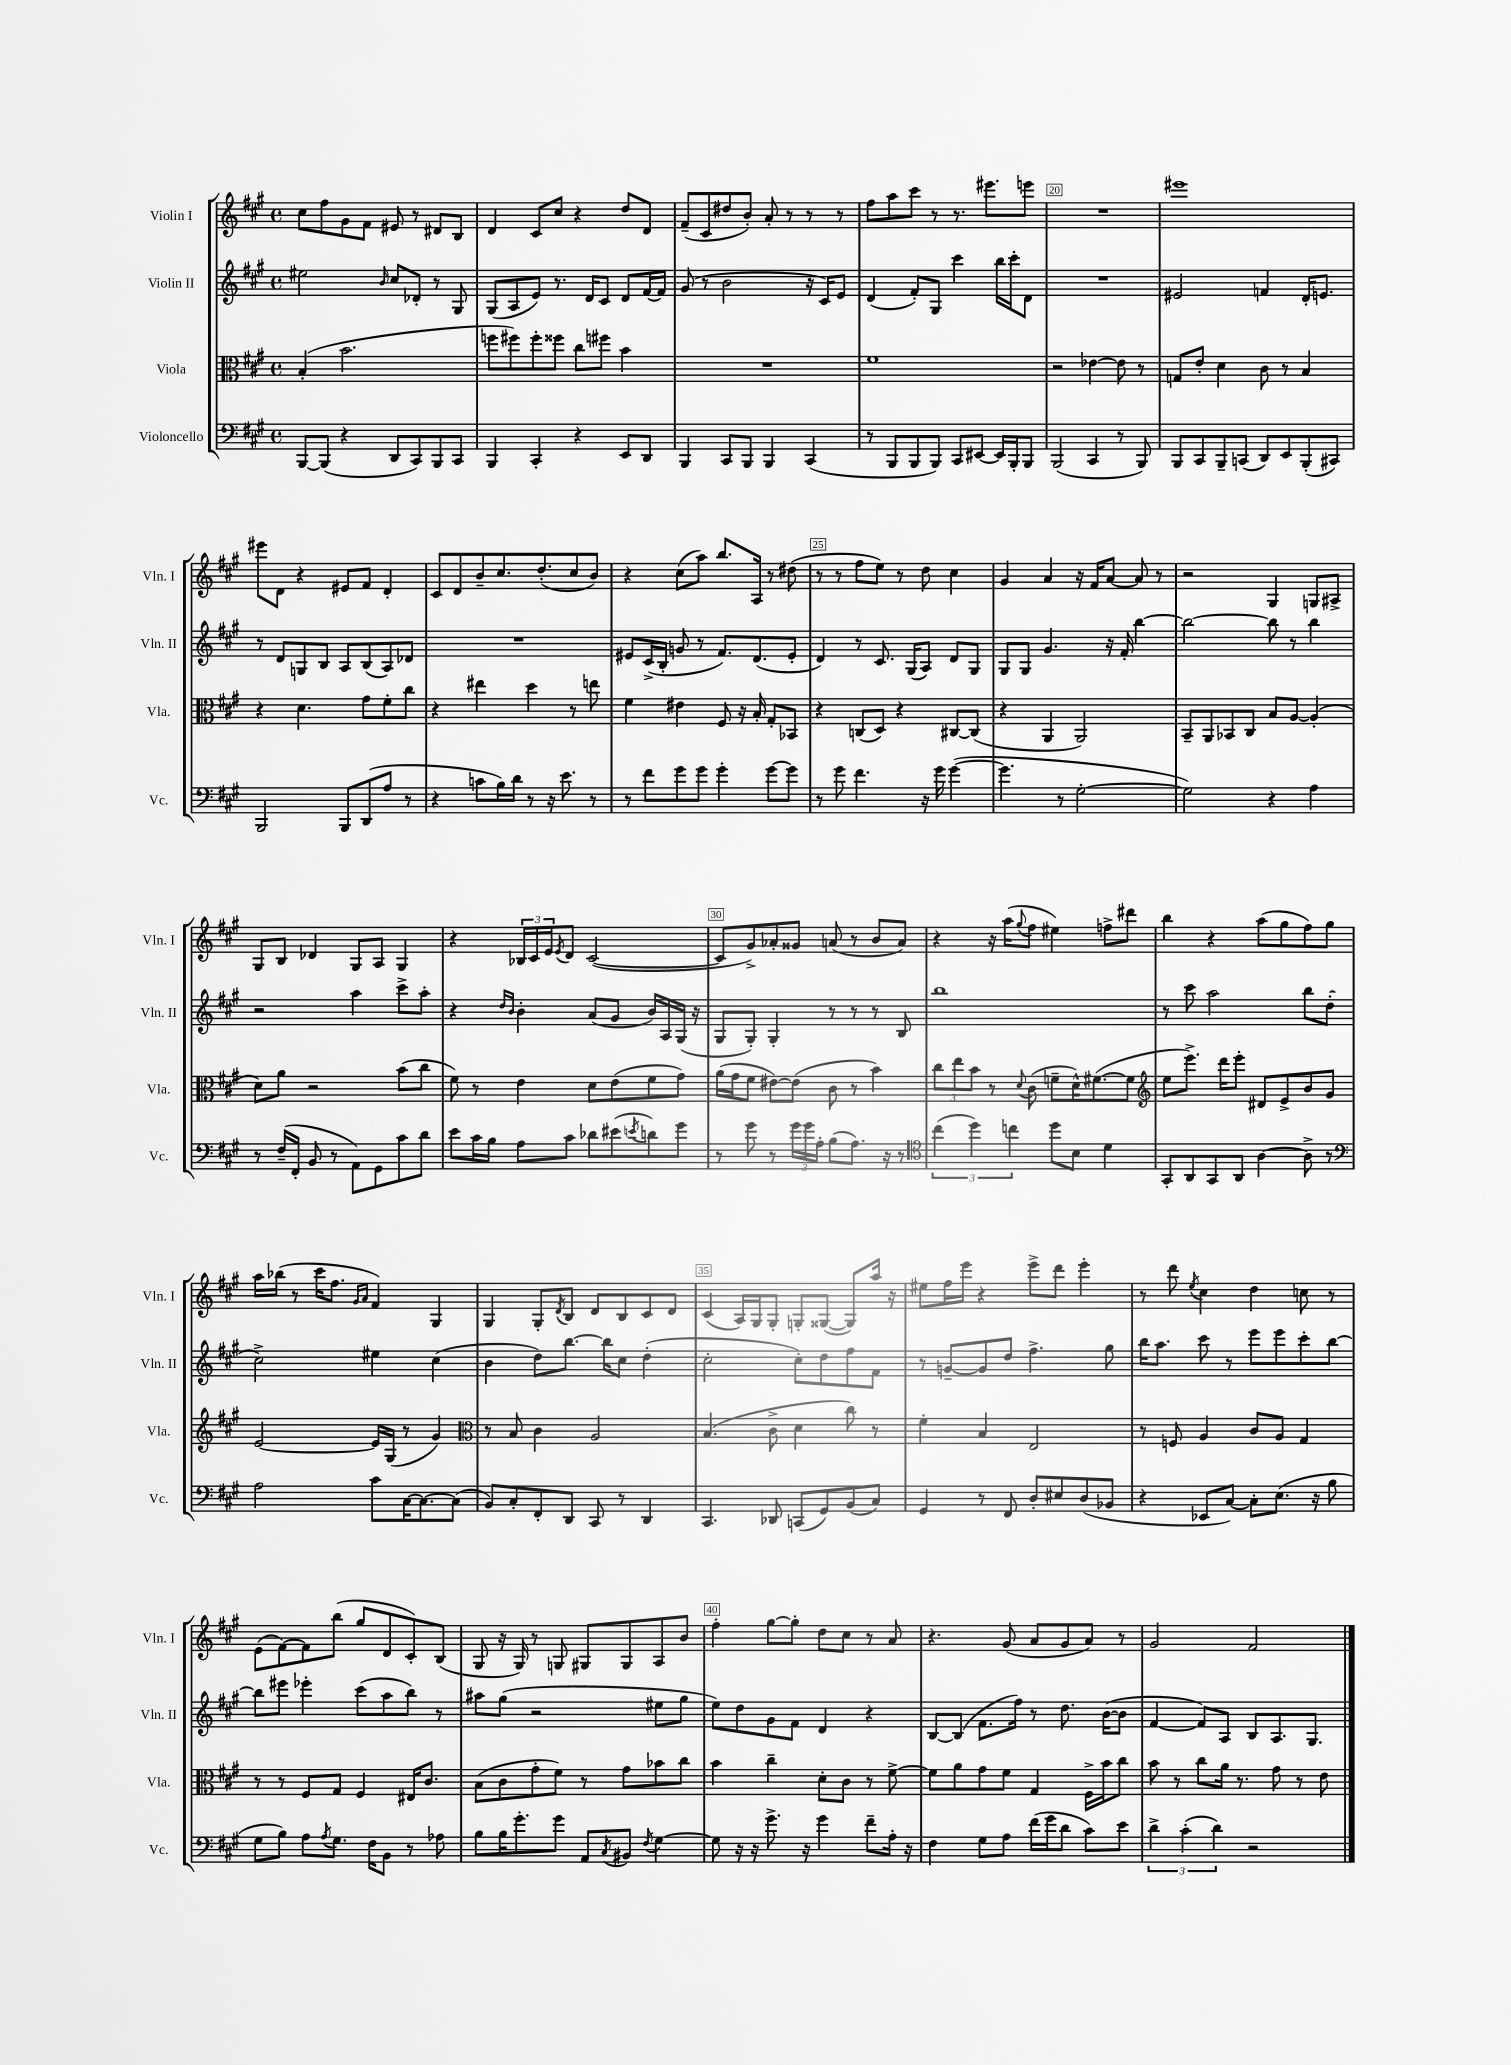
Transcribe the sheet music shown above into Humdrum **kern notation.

**kern	**kern	**kern	**kern
*part4	*part3	*part2	*part1
*staff4	*staff3	*staff2	*staff1
*I"Violoncello	*I"Viola	*I"Violin II	*I"Violin I
*I'Vc.	*I'Vla.	*I'Vln. II	*I'Vln. I
*clefF4	*clefC3	*clefG2	*clefG2
*k[f#c#g#]	*k[f#c#g#]	*k[f#c#g#]	*k[f#c#g#]
*M4/4	*M4/4	*M4/4	*M4/4
*met(c)	*met(c)	*met(c)	*met(c)
=16	=16	=16	=16
[8BBB/L	(4B'/	2ee#X\	8cc#\L
(8BBB/J]	.	.	8ff#\
4r	2.b\	.	8g#\
.	.	.	8f#\J
.	.	16qqb/	.
8DD/L	.	8cc#/L	8e#X/
8CC#/)	.	8d-X'/J	8r
8BBB/	.	8r	8d#X/L
8CC#/J	.	8G#/	8B/J
=17	=17	=17	=17
4BBB/	8ffn\L	(8G#/L	4d/
.	8ff#X\)	8A/	.
4CC#'/	8ff#'\	8e/J)	8c#/L
.	8ff##X\J	8.r	8cc#/J
4r	8cc#\L	.	4r
.	.	16d/KL	.
.	8ff#X\J	8c#/J	.
8EE/L	4b\	8d/L	8dd/L
8DD/J	.	[16f#/L	8d/J
.	.	16f#/JJ]	.
=18	=18	=18	=18
4BBB/	1r	(8g#/	(8f#~/L
.	.	8r	8c#/
8CC#/L	.	2b\	8dd#X/
8BBB/J	.	.	8b'/J)
4BBB/	.	.	8a'/
.	.	.	8r
(4CC#/	.	16r	8r
.	.	16c#/KL)	.
.	.	8e/J	8r
=19	=19	=19	=19
8r	1f#	(4d/	8ff#\L
8BBB/L	.	.	8aa\
8BBB/	.	8f#'/L)	8ccc#\J
8BBB/J)	.	8G#/J	8r
8CC#/L	.	4ccc#\	8.r
[8EE#X/J	.	.	.
.	.	.	8.eee#X\L
16EE#/LL]	.	16bb\LL	.
16BBB'/J	.	16ccc#'\J	.
8BBB/J	.	8d\J	8eeen\J
=20	=20	=20	=20
(2BBB/	2r	1r	1r
4CC#/	[4e-X\	.	.
8r	8e-\]	.	.
8BBB/)	8r	.	.
=21	=21	=21	=21
8BBB/L	8Gn/L	2e#X/	1eee#X
8CC#/	8e'/J	.	.
8BBB~/	4d\	.	.
(8CCn/J	.	.	.
8DD/L)	8c#\	4fn/	.
8EE/	8r	.	.
(8BBB'/	4B/	16d'/KL	.
.	.	8.en/J	.
8CC#X/J)	.	.	.
!!LO:LB:g=z
=22	=22	=22	=22
2BBB/	4r	8r	8eee#X\L
.	.	8d/L	8d\J
.	4.d\	8Gn/	4r
.	.	8B/J	.
8BBB/L	.	8A/L	8e#X/L
(8DD/	8g#\L	(8B/	8f#/J
8A/J	8f#'\	8A/)	4d'/
8r	8cc#\J	8d-X/J	.
=23	=23	=23	=23
4r	4r	1r	8c#/L
.	.	.	8d/
8cn\L	4ee#X\	.	8b~/
16B\L)	.	.	8.cc#/
16d\JJ	.	.	.
8r	4dd\	.	.
.	.	.	(8.dd'/
16r	.	.	.
8.e\	.	.	.
.	8r	.	8cc#/
8r	8een\	.	8b/J)
=24	=24	=24	=24
8r	4f#\	8e#X/L	4r
8f#\L	.	(16c#^/L	.
.	.	16B'/JJ	.
8g#\	4e#X\	8gn/	(8cc#\L
8g#\J	.	8r	8aa\J)
4g#'\	8F#/	8.f#/L)	8.bb/L
.	16r	.	.
.	16B'/	(8.d/	16A/Jk
[8g#\L	8G#'/L	.	8r
8g#\J]	8BB-X/J	8e#'/J	(8dd#X\
=25	=25	=25	=25
8r	4r	4d/)	8r
8g#\	.	.	8r
4.f#\	(8Cn/L	8r	8ff#\L
.	8D/J)	8.c#/	8ee\J)
.	4r	.	8r
.	.	(16G#/KL	.
16r	.	8A/J)	8dd\
16g#\	.	.	.
([4g#\	[8C#X/L	8d/L	4cc#\
.	(8C#/J]	8G#/J	.
=26	=26	=26	=26
4.g#\]	4r	8G#/L	4g#/
.	.	8G#/J	.
.	4AA/	4.g#/	4a/
8r	.	.	.
[2G#'\	2AA/)	.	16r
.	.	.	16f#/KL
.	.	16r	[8a/J
.	.	16f#'/	.
.	.	[4bb\	8a/]
.	.	.	8r
=27	=27	=27	=27
2G#\])	8BB~/L	2bb\_	2r
.	8AA/	.	.
.	8BB-X/	.	.
.	8C#/J	.	.
4r	8B/L	8bb\]	4G#/
.	[8A/J	8r	.
4A\	(4A'/]	4bb\	8Gn/L
.	.	.	8A#X^/J
!!LO:LB:g=z
=28	=28	=28	=28
8r	8d\L)	2r	8G#/L
(16F#~/LL	8a\J	.	8B/J
16FF#'/JJ	.	.	.
8BB/	2r	.	4d-X/
8r	.	.	.
8AA\L)	.	4aa\	8G#/L
8GG#\	.	.	8A/J
8c#\	(8b\L	8ccc#^\L	4G#/
8d\J	8cc#\J	8aa'\J	.
=29	=29	=29	=29
8e\L	8f#\)	4r	4r
16c#\L	8r	.	.
16B\JJ	.	.	.
.	.	16qqdd/LL	.
.	.	16qqb/JJ	.
8A\L	4e\	4b'\	24B-X/LL
.	.	.	24c#/
.	.	.	24e/J
.	.	.	8qe/
8c#\J	.	.	8d/J
8d-X\L	8d\L	(8a/L	([2c#/
(8e#X\	(8e\	8g#/J	.
8qen/	.	.	.
8dn\)	8f#\	16b/LL)	.
.	.	16A/	.
8g#\J	8g#\J)	(16G#/JJ	.
.	.	16r	.
=30	=30	=30	=30
8r	(16a\LL	8G#/L	8c#/L]
.	16g#\J	.	.
8g#\	8f#\J	8G#'/J)	8g#^/)
8r	[8e#X\L)	4G#'/	8a-X'/
24g#\LL	(8e#\J]	.	8g##X/J
24g#\	.	.	.
24A'\JJ	.	.	.
(8B\L	8c#\	8r	(8an/
8.A\J)	8r	8r	8r
.	4b\)	8r	8b/L
16r	.	.	.
8r	.	8B/	8a/J)
=31	=31	=31	=31
*clefC4	*	*	*
(6cc#\	12cc#\L	1bb	4r
.	12ee\	.	.
6dd\)	12b\J	.	.
.	8r	.	16r
.	.	.	(16aa\KL
6ccn\	.	.	.
.	8qqd/	.	8qqgg#/
.	(8c#\	.	8ff#\J
8dd\L	8fn~\L	.	4ee#X\)
8B\J	16d^^\K)	.	.
.	([8.f#X\	.	.
4d\	.	.	8ffn^\L
.	8f#\J]	.	8ddd#X\J
=32	=32	=32	=32
*	*clefG2	*	*
8GG#'/L	8ee\L	8r	4bb\
8AA/	8.eee^\J)	8ccc#\	.
8GG#/	.	2aa\	4r
.	16ddd\KL	.	.
8AA/J	8eee'\J	.	.
[4A\	8d#X/L	.	(8aa\L
.	8e^/	.	8gg#\
8A^\]	8b/	8bb\L	8ff#\)
8r	8g#/J	(8dd'\J	8gg#\J
!!LO:LB:g=z
=33	=33	=33	=33
*clefF4	*	*	*
2A\	[2e/	2cc#^\)	16aa\LL
.	.	.	(16bb-X\JJ
.	.	.	8r
.	.	.	16ccc#\KL
.	.	.	8.ff#\J
.	.	.	16qqg#/LL
.	.	.	16qqa/JJ
8c#\L	16e/LL]	4ee#X\	4f#/)
.	(16G#/JJ	.	.
[16C#\K	8r	.	.
8.C#\_	.	.	.
.	4g#/)	(4cc#\	4G#/
(8C#\J]	.	.	.
=34	=34	=34	=34
*	*clefC3	*	*
8BB/L)	8r	4b\	4G#/
8C#'/	8B/	.	.
8FF#'/	4c#\	8dd\L)	8G#'/L
.	.	.	8qd/
8DD/J	.	[8.bb\J	8B/J
8CC#/	2A/	.	8d/L
.	.	16bb\KL]	.
8r	.	8cc#\J	8B/
4DD/	.	(4dd'\	8c#/
.	.	.	8d/J
=35	=35	=35	=35
4.CC#/	(4.B/	2cc#'\	(4c#/
.	.	.	16A/LL)
.	.	.	16G#/J
8DD-X/	8c#^\	.	8G#'/J
(8CCn/L	4d\	8cc#'\L)	8Gn'/L
8GG#/)	.	8dd\	([8G##X/J
(8BB/	8cc#\)	8ff#\	8G##/L])
8C#/J)	8r	8f#\J	16aa/Jk
.	.	.	16r
=36	=36	=36	=36
4GG#/	4f#'\	8r	8ee#X\L
.	.	[8gn~/L	16ff#\L
.	.	.	16eee\JJ
8r	4B/	8g/]	4r
8FF#/	.	8dd/J	.
8D'/L	2E/	4.ff#^\	8eee^\L
8E#X/	.	.	8ddd\J
(8D/	.	.	4eee'\
8BB-X/J	.	8gg#\	.
=37	=37	=37	=37
4r	8r	16bb\KL	8r
.	.	8.aa\J	.
.	8Fn/	.	8ddd\
.	.	.	8qee/
8EE-X/L	4A/	8ccc#\	4cc#\
[8C#/J)	.	8r	.
8C#'\L]	8c#/L	8eee\L	4dd\
(8.E\J	8A/J	8eee\	.
.	4G#/	8ccc#'\	8ccn\
16r	.	.	.
8B\	.	[8bb\J	8r
!!LO:LB:g=z
=38	=38	=38	=38
8G#\L	8r	8bb\L]	(8e\L
8B\J)	8r	8eee#X\J	[8f#\)
8A\L	8F#/L	4eee-X'\	8f#\]
8qA/	.	.	.
8.G#\J	8G#/J	.	(8bb\J
.	4F#/	(8ccc#\L	8gg#/L
16F#\KL	.	.	.
8BB\J	.	8aa\	8d/
8r	16E#X/KL	8bb\J)	8c#'/)
.	8.c#/J	.	.
8A-X\	.	8r	(8B/J
=39	=39	=39	=39
8B\L	(8B\L	8aa#X\L	8G#/
16B\K	8c#\	(8gg#\J	16r
8.g#'\	.	.	16G#/)
.	8g#'\	2r	8r
8g#\J	8f#\J)	.	8Gn/
8AA/L	8r	.	8G#X/L
8qC#/	.	.	.
8BB#X/J	8g#\L	.	8G#/
8qF#/	.	.	.
[4G#\	8b-X\	8ee#X\L	8A/
.	8cc#\J	8gg#\J	8b/J
=40	=40	=40	=40
8G#\]	4b\	8ee\L)	4ff#'\
16r	.	8dd\	.
16r	.	.	.
8.g#^\	4cc#~\	8g#\	[8gg#\L
.	.	8f#\J	8gg#'\J]
16r	.	.	.
4g#\	8d'\L	4d/	8dd\L
.	8c#\J	.	8cc#\J
8f#~\L	8r	4r	8r
16A'\Jk	[8f#^\	.	8a/
16r	.	.	.
=41	=41	=41	=41
4F#\	8f#\L]	[8B/L	4.r
.	8a\	(8B/J]	.
8G#\L	8g#\	8.f#\L	.
8A\J	8f#\J	.	(8g#/
.	.	16ff#\Jk)	.
(16f#\LL	4G#/	8r	8a/L
16g#\J	.	.	.
8d\J	.	8.dd\	8g#/
8c#\L)	16F#^\LL	.	8a/J)
.	16b\J	([16b\KL	.
8e\J	8cc#\J	8b\J]	8r
=42	=42	=42	=42
6d^\	8b\	[4f#/	2g#/
.	8r	.	.
(6c#'\	.	.	.
.	8cc#\L	8f#/L])	.
6d\)	.	.	.
.	16a\Jk	8A/J	.
.	8.r	.	.
2r	.	8B/L	2f#/
.	8g#\	8.A/	.
.	8r	.	.
.	.	8.G#/J	.
.	8e\	.	.
==	==	==	==
*-	*-	*-	*-
